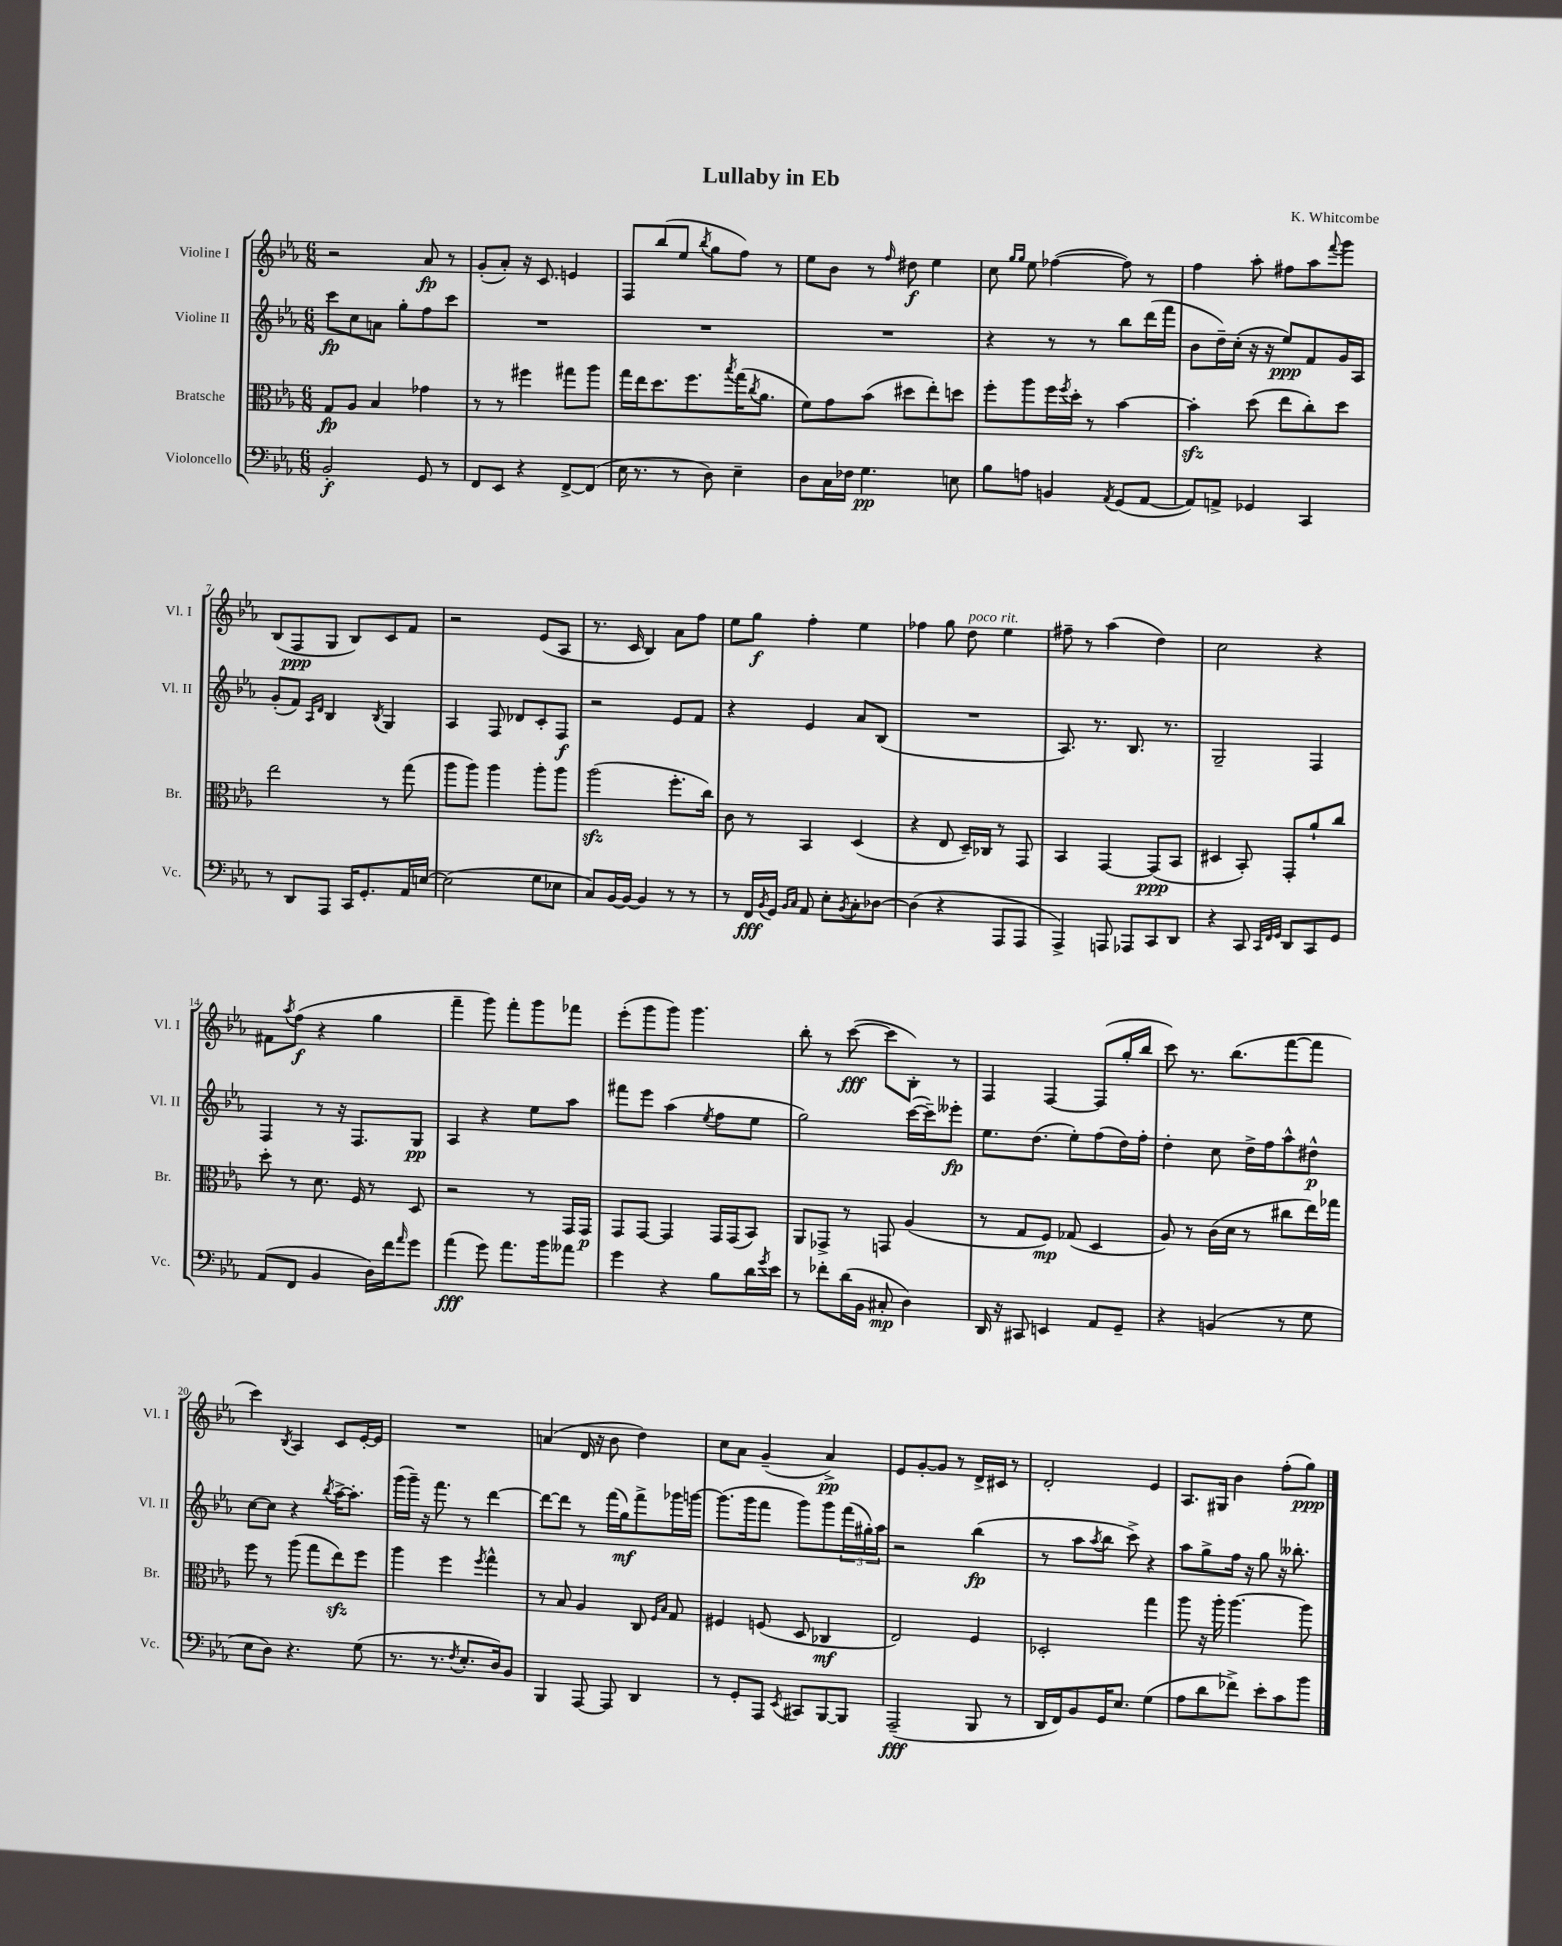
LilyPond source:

\header { title = "Lullaby in Eb" composer = "K. Whitcombe" }
<<
\new StaffGroup <<
\new Staff = "s0" \with { instrumentName = "Violine I" shortInstrumentName = "Vl. I" } {
    \clef treble \key ees \major \numericTimeSignature \time 6/8
    r2 aes'8\fp r8 |
    g'8-.( aes'8-.) r16 c'8. e'4 |
    f8 bes''8( ees''8 \acciaccatura { bes''8 } g''8 f''8) r8 |
    ees''8 bes'8 r8 \grace { f''16 } dis''8\f ees''4 |
    c''8 \grace { g''16 g''16 } ees''8 fes''4~( fes''8) r8 |
    f''4 aes''8-. fis''8 aes''8 \appoggiatura { f'''8 } g'''8 |
    bes8( f8\ppp g8 bes8) c'8 f'8 |
    r2 ees'8( aes8 |
    r8. c'16 bes4) aes'8 f''8 |
    ees''8 g''8\f f''4-. ees''4 |
    fes''4 g''8 d''8^\markup { \italic "poco rit." } ees''4 |
    fis''8-- r8 aes''4( d''4) |
    c''2 r4 |
    fis'8 \acciaccatura { aes''8 } f''8\f( r4 g''4 |
    f'''4-- g'''8) f'''8-. g'''8 fes'''8 |
    ees'''8-.( g'''8 g'''8) g'''4. |
    bes''8-. r8 c'''8~\fff( c'''8 bes8-.) r8 |
    f4 f4~ f8( g''16-. bes''16 |
    c'''8) r8. bes''8.( f'''8~ f'''8 |
    c'''4) \acciaccatura { bes8 } aes4 c'8 ees'16~-. ees'16 |
    R2. |
    a'4( d'16 r16 bes'8 d''4) |
    c''8 aes'8 g'4--( aes'4->\pp) |
    ees'8 g'8~-. g'8 r8 d'16-> cis'16 r8 |
    d'2-. ees'4 |
    aes8. gis16 bes'4 f''8-.( g''8\ppp) \bar "|." |
}
\new Staff = "s1" \with { instrumentName = "Violine II" shortInstrumentName = "Vl. II" } {
    \clef treble \key ees \major \numericTimeSignature \time 6/8
    c'''8\fp c''8 a'8 g''8-. f''8 c'''8 |
    R2. |
    R2. |
    R2. |
    r4 r8 r8 bes''8 d'''16( f'''16 |
    bes'8 d''16--) c''16-.( r16 r16 ees''8\ppp) f'8 g'16 aes16 |
    g'8-.( f'8) \grace { aes16 d'16 } bes4 \acciaccatura { bes8 } g4 |
    aes4 f8 des'8 c'8-. f8\f |
    r2 ees'8 f'8 |
    r4 ees'4 aes'8 bes8( |
    R2. |
    aes8.) r8. bes8. r8. |
    g2-- f4 |
    f4 r8 r16 f8. g8\pp |
    aes4 r4 ees''8 aes''8 |
    fis'''8 ees'''8 aes''4( \acciaccatura { ees''8 } f''8 ees''8 |
    g''2) c'''16~( c'''16--) eeses'''8-.\fp |
    ees''8. d''8.( ees''8-.) f''8( d''16) f''16-. |
    d''4-. c''8 d''16-> f''16 aes''8-^ dis''8-^\p |
    c''8~ c''8 r4 \acciaccatura { bes''8 } aes''16~-> aes''8.-. |
    g'''16( g'''16--) r16 f'''8. r8 d'''4~ |
    d'''8~ d'''8 r8 f'''16( g''16\mf) f'''8-> ges'''16 g'''16~ |
    g'''8.( g'''16 f'''8 g'''8) g'''8 \tuplet 3/2 { f'''16( gis''16-.) aes''16 } |
    r2 bes''4\fp( |
    r8 aes''8 \acciaccatura { aes''8 } bes''8 c'''8->) r4 |
    aes''8 g''8-> f''16 r16 g''8 r16 beses''8.-. \bar "|." |
}
\new Staff = "s2" \with { instrumentName = "Bratsche" shortInstrumentName = "Br." } {
    \clef alto \key ees \major \numericTimeSignature \time 6/8
    g8\fp aes8 bes4 ges'4 |
    r8 r8 fis''4 gis''8 aes''8 |
    g''16 ees''16 d''8. f''8. \acciaccatura { bes''8 } g''16( \acciaccatura { c''8 } aes'8. |
    f'8) g'8 bes'8( dis''8 ees''8-.) d''8 |
    f''8-. aes''8 f''16 \acciaccatura { f''8 } d''16-. r8 bes'4~ |
    bes'4-.\sfz d''8( ees''8 c''8-.) d''8 |
    ees''2 r8 g''8( |
    aes''8 aes''8) aes''4 aes''8-. aes''8 |
    aes''2\sfz( f''8.-. c''16) |
    c'8 r8 bes,4 d4( |
    r4 ees8 d16--) ces16 r8 g,8 |
    bes,4 g,4~ g,8\ppp( bes,8 |
    dis4 bes,8-.) g,8-. aes'8-! c''8 |
    d''8-. r8 d'8. f16 r8 d8 |
    r2 r8 g,16 g,16\p |
    g,8 g,8~ g,4 g,16 g,16( bes,8) |
    aes,8 ges,8-> r8 g,8 aes4( |
    r8 g8 f8\mp) ges8( d4 |
    aes8) r8 c'16( d'16 r8 cis''8 ees''16) ges''16 |
    f''8 r8 aes''8( g''8 ees''8\sfz) f''8 |
    aes''4 f''4 \acciaccatura { f''8 } g''4-^ |
    r8 bes8 aes4 c8 \grace { f16 bes16 } g8 |
    fis4 f8( d8 ces4\mf |
    ees2) f4 |
    des2-. g''4 |
    aes''8 r16 aes''16-. aes''4.~ aes''8 \bar "|." |
}
\new Staff = "s3" \with { instrumentName = "Violoncello" shortInstrumentName = "Vc." } {
    \clef bass \key ees \major \numericTimeSignature \time 6/8
    bes,2-.\f g,8 r8 |
    f,8 ees,8 r4 f,8~-> f,8( |
    ees16 r8. r8 d8) ees4-- |
    d8 c16 fes16 g4.\pp e8 |
    bes8 a8 b,4 \acciaccatura { aes,8 } g,8( aes,8~ |
    aes,8) a,8-> ges,4 c,4 |
    r8 d,8 aes,,8 c,16 g,8.-. aes,16 e16~ |
    e2( g8 ees8 |
    c8) bes,16~ bes,16~ bes,4 r8 r8 |
    r8 f,16\fff \acciaccatura { bes,8 } g,16 \grace { bes,16 c16 } aes,8 ees8-. \acciaccatura { bes,8 } c8-. des8~ |
    des4( r4 aes,,8 aes,,8 |
    aes,,4->) a,,8 aes,,8 c,8 d,8 |
    r4 c,8 \grace { c,32 f,32 g,32 } d,8 c,8 g,8 |
    aes,8( f,8 bes,4 d16) f'16 \grace { aes'16 } g'8 |
    aes'4\fff( g'8) aes'8. bes'16 aeses'8 |
    g'4 r4 bes8 d'16 \acciaccatura { g'8 } ees'16 |
    r8 fes'8-. d'16( bes,16 cis8-.\mp d4) |
    d,16 r16 cis,8 e,4 aes,8 g,8-- |
    r4 b,4( r8 g8 |
    ees8 d8) r4. g8( |
    r8. r8. \acciaccatura { f8 } ees8.-. d16) bes,8 |
    bes,,4 aes,,8~ aes,,8 d,4 |
    r8 g,8-. aes,,8 \acciaccatura { ees,8 } cis,8 bes,,8~ bes,,8 |
    aes,,2--\fff( bes,,8 r8 |
    d,16 f,16) bes,8 g,16 ees8. g4( |
    aes8 d'8 fes'8->) ees'8-. c'8 bes'8 \bar "|." |
}
>>
>>
